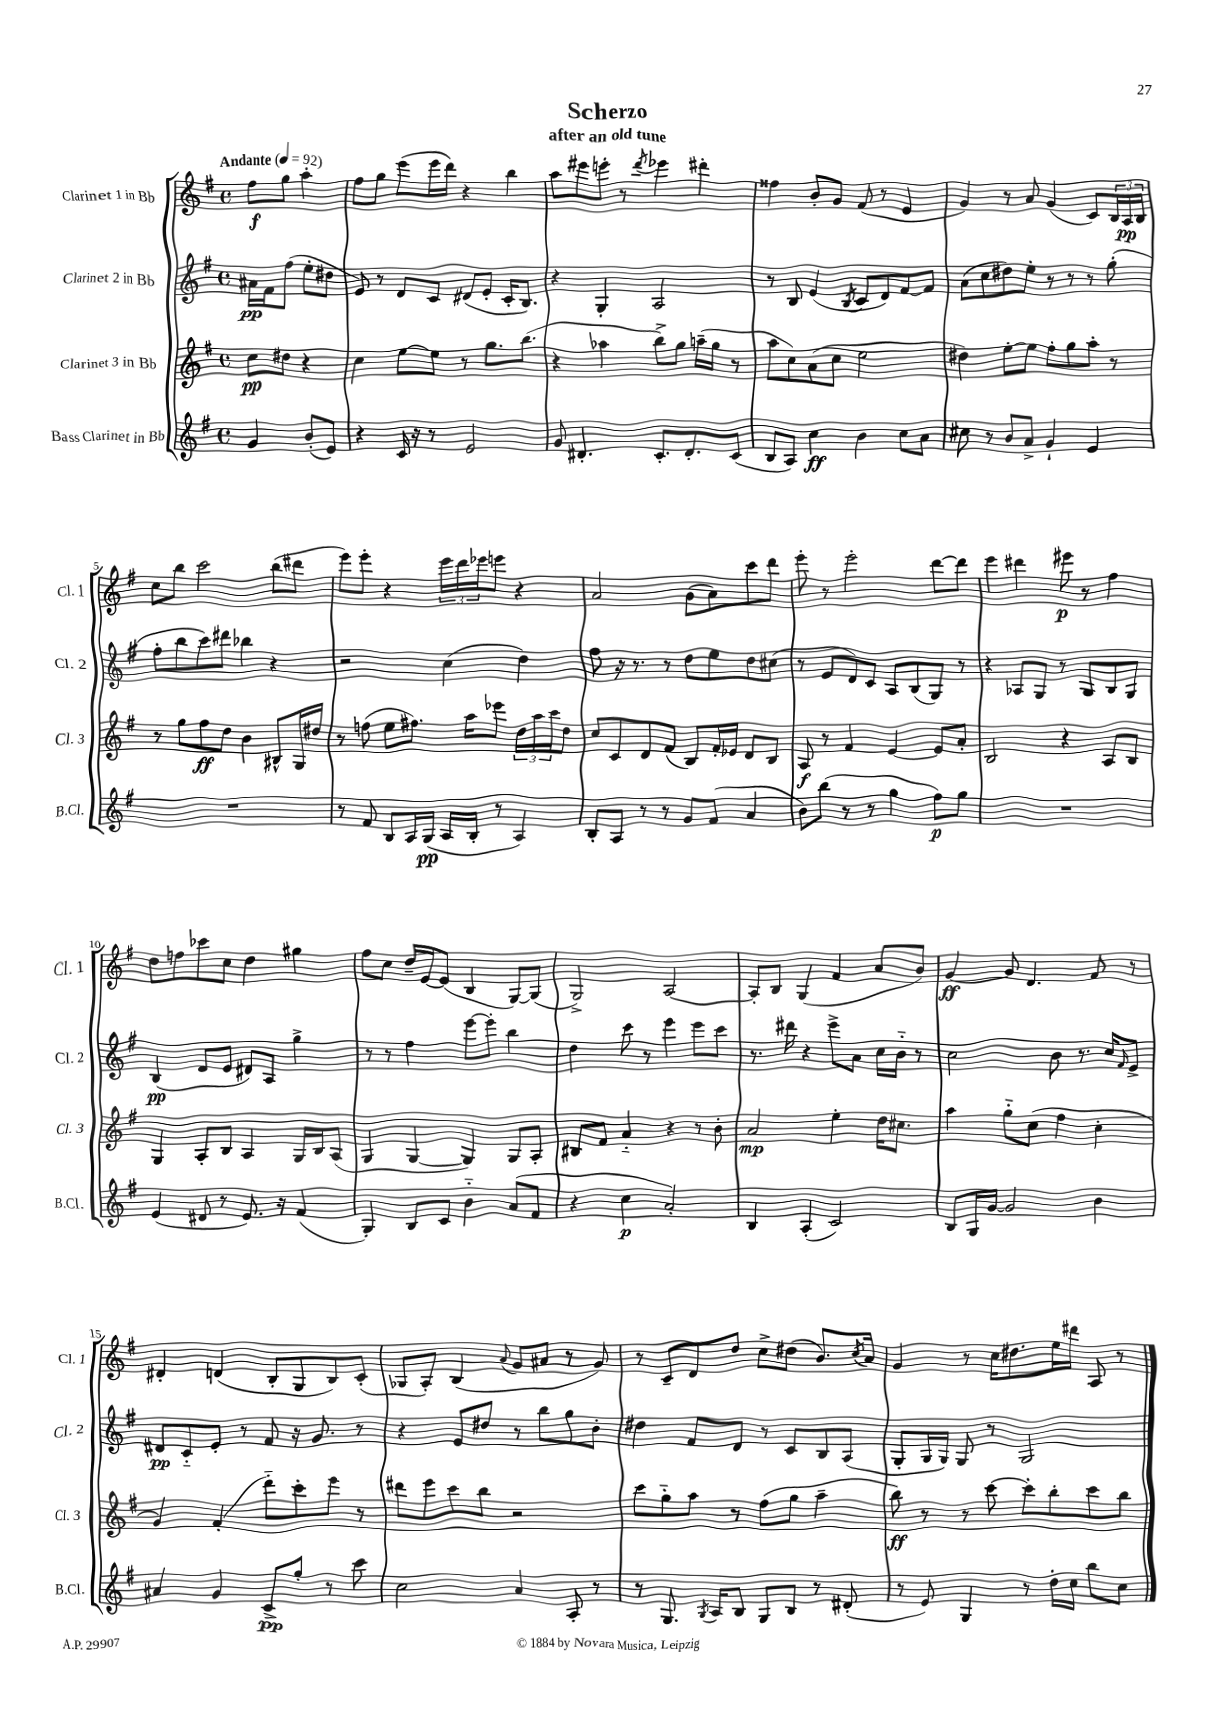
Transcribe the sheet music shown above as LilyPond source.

\header { title = "Scherzo" subtitle = "after an old tune" }
<<
\new StaffGroup <<
\new Staff = "s0" \with { instrumentName = "Clarinet 1 in Bb" shortInstrumentName = "Cl. 1" } {
    \clef treble \key g \major \defaultTimeSignature \time 4/4 \partial 2 \tempo "Andante" 4 = 92
    fis''8\f g''8 a''4-. |
    fis''8 g''8 e'''8( e'''16 d'''16) r4 b''4 |
    a''8 eis'''8 e'''8-. r8 \acciaccatura { d'''8 } ees'''4 dis'''4-. |
    fisis''4 b'8-. g'8 fis'8( r8 e'4 |
    g'4) r8 a'8 g'4( c'8) \tuplet 3/2 { b16 a16\pp b16 } |
    c''8 b''8 c'''2 b''8( dis'''8 |
    e'''8) e'''8-. r4 \tuplet 3/2 { e'''16 d'''16 ees'''16 } e'''8 r4 |
    a'2 g'8( a'8) c'''8 d'''8 |
    e'''8-. r8 e'''2-. d'''8~ d'''8 |
    e'''4 dis'''4 eis'''8\p r8 fis''4 |
    d''8 f''8 ces'''8 c''8 d''4 gis''4 |
    fis''8 c''8 d''16-- e'16~ e'8( b4 g8~) g8( |
    g2->) a2~ |
    a8-. b8 g4( fis'4 a'8 b'8) |
    g'4~\ff g'8 d'4. fis'8 r8 |
    dis'4-. d'4( b8-. g8 b8) c'8-.( |
    ges8 a8-.) b4( \appoggiatura { a'8 } g'8 ais'8 r8 g'8) |
    r8 c'8-- d'8 d''8 c''8-> dis''8( b'8.) \acciaccatura { c''8 } a'16 |
    g'4 r8 c''16 dis''8. e''16 dis'''16 a8 r8 \bar "|." |
}
\new Staff = "s1" \with { instrumentName = "Clarinet 2 in Bb" shortInstrumentName = "Cl. 2" } {
    \clef treble \key g \major \defaultTimeSignature \time 4/4 \partial 2
    ais'16\pp fis'16 fis''8( e''8-. dis''8 |
    e'8) r8 d'8 c'8 dis'8( e'8-. c'16-. b8.) |
    r4 g4-. a2 |
    r8 b8 e'4( \acciaccatura { b8 } c'8 d'8) fis'8~ fis'8 |
    a'8( c''8 dis''8) e''8-. r8 r8 r8 g''8-.( |
    fis''8-. b''8 c'''8) dis'''8 bes''4 r4 |
    r2 c''4( d''4) |
    fis''8 r16 r8. r8 d''8 e''8 d''8 cis''8( |
    r8 e'8 d'8) c'8 a8 b8( g8) r8 |
    r4 aes8 g8 r8 g8 b8 g8 |
    b4\pp( d'8 e'8 dis'8) a8 g''4-> |
    r8 r8 fis''4 e'''8~ e'''8-. b''4 |
    d''4 c'''8 r8 e'''4 e'''8 c'''8 |
    r8. dis'''16 r4 e'''8-> a'8 c''16 b'16-_ r8 |
    c''2 b'8 r8. c''16 \grace { fis'16 } e'8-> |
    dis'8\pp c'8-_ e'8-. r8 fis'8 r16 g'8. r8 |
    r4 e'8 dis''8 r8 b''8 g''8 b'8-. |
    dis''4 fis'8 d'8 r8 c'8 b8 a8( |
    g8-. g16 g16) g8 r8 g2 \bar "|." |
}
\new Staff = "s2" \with { instrumentName = "Clarinet 3 in Bb" shortInstrumentName = "Cl. 3" } {
    \clef treble \key g \major \defaultTimeSignature \time 4/4 \partial 2
    c''8\pp dis''8 r4 |
    c''4 e''8~ e''8 r8 g''8. b''8.( |
    r4 aes''4 b''8->) g''8 a''16--( g''16 r8 |
    a''8 c''8) a'8( c''8 e''2 |
    dis''4) e''8~-. e''8 fis''8-. g''8 a''8-. r8 |
    r8 g''8 fis''8\ff d''8 b'4 bis8-^ g16 dis''16 |
    r8 f''8( e''8 fis''8.) a''16 ees'''8 \tuplet 3/2 { d''16 a''16 c'''16 } d''8 |
    c''8 c'8 d'8 fis'8( b8) fis'16-. ees'16 d'8 b8 |
    a8\f r8 fis'4 e'4~ e'8 a'8-. |
    b2 r4 a8 b8 |
    g4 a8-. b8 a4 g16 b16 a8( |
    g4 g4~ g4) g8 a8-. |
    bis8 fis'8 a'4-_ r4 r8 b'8-. |
    a'2\mp e''4-. d''16 cis''8. |
    a''4 g''8-_ c''8( fis''4 c''4-. |
    g'4) fis'4-.( d'''8-_) c'''8-. e'''8 r8 |
    dis'''8 e'''8 c'''8 b''8 r2 |
    c'''8 g''8-_ a''8 r8 fis''8( g''8 a''4-- |
    b''8\ff) r8 r8 c'''8~ c'''8-. b''8-. c'''8 b''8 \bar "|." |
}
\new Staff = "s3" \with { instrumentName = "Bass Clarinet in Bb" shortInstrumentName = "B.Cl." } {
    \clef treble \key g \major \defaultTimeSignature \time 4/4 \partial 2
    g'4 b'8-.( e'8) |
    r4 c'16 r16 r8 e'2 |
    g'8 dis'4.-. c'8.-. dis'8.-. c'8( |
    b8 a8) c''4\ff b'4 c''8 a'8 |
    cis''8 r8 b'8 a'8-> g'4-! e'4 |
    R1 |
    r8 fis'8 b8 a16 g16\pp( a16 b16-. r8 a4) |
    b8-. a8 r8 r8 g'8 fis'8( a'4 |
    b'8) b''8( r8 r8 g''4 fis''8\p) g''8 |
    R1 |
    e'4( dis'8 r8 e'8.) r16 fis'4( |
    g4-.) b8 c'8 b'4-_ a'8( fis'8 |
    r4 c''4\p a'2-.) |
    b4 a4-.( c'2) |
    b8 g16 g'16~ g'2 b'4 |
    ais'4 g'4 c'8->\pp g''8-. r8 c'''8 |
    c''2 a'4 a8-. r8 |
    r8 g8. \acciaccatura { g8 } a16 b8 g8 b8 r8 dis'8-.( |
    r8 e'8) g4 r8 d''16-. c''16 b''8 c''8 \bar "|." |
}
>>
>>
